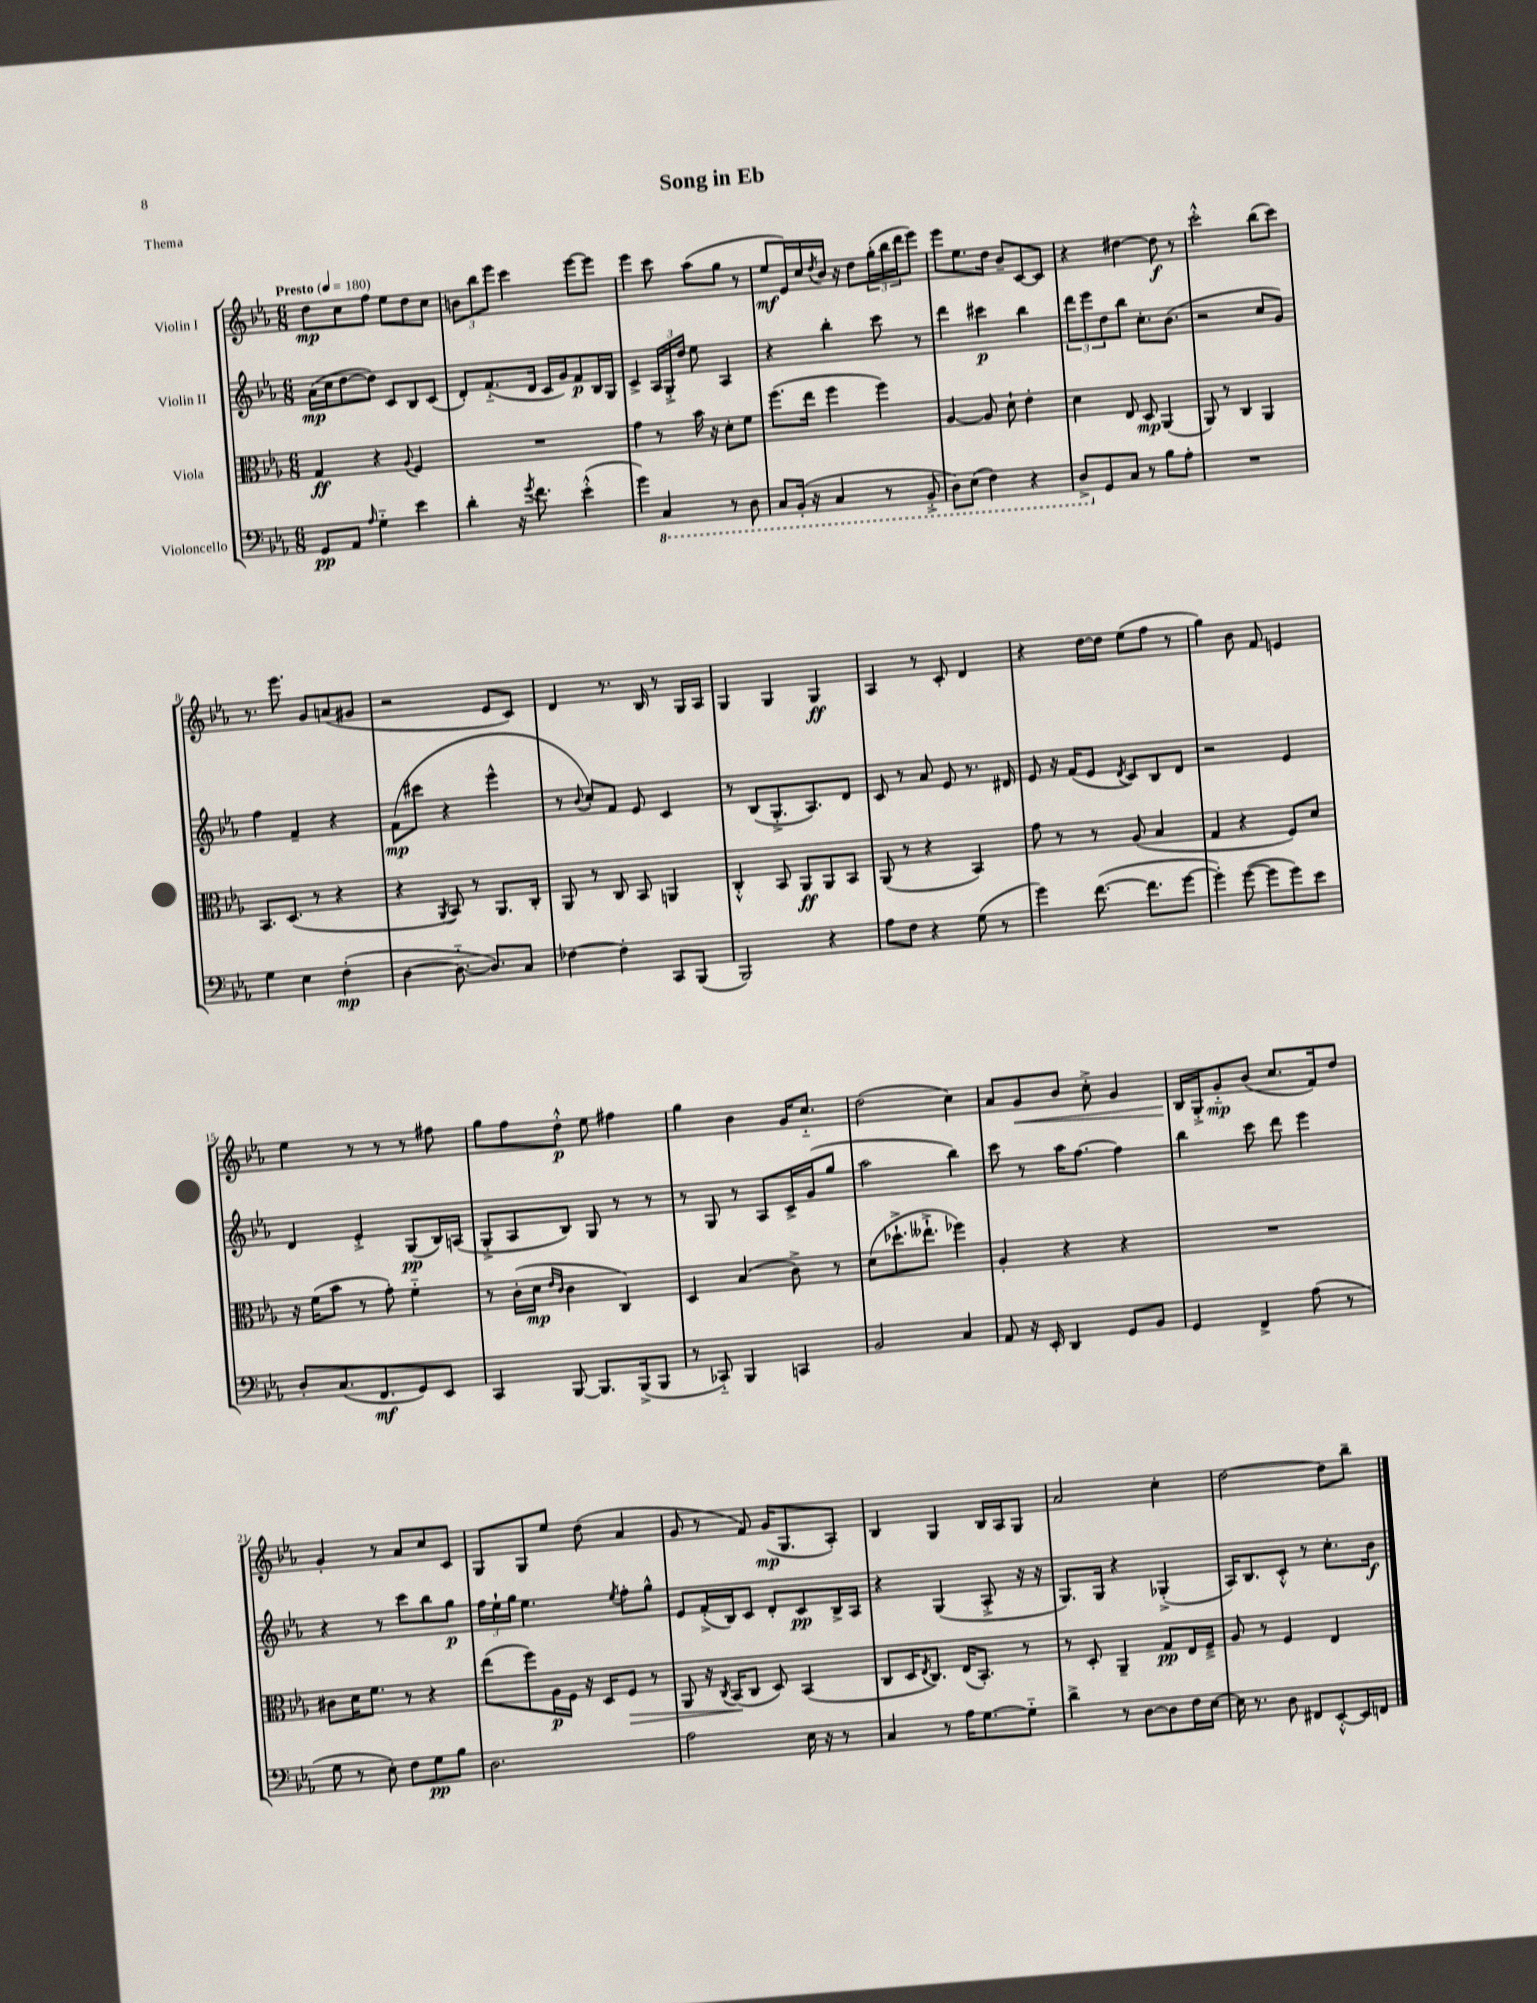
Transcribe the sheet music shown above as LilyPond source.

\header { title = "Song in Eb" piece = "Thema" }
<<
\new StaffGroup <<
\new Staff = "s0" \with { instrumentName = "Violin I" } {
    \clef treble \key ees \major \numericTimeSignature \time 6/8 \tempo "Presto" 4 = 180
    d''8\mp c''8 f''8 ees''8 d''8 c''8 |
    \tuplet 3/2 { b'8 bes''8 ees'''8 } c'''4 ees'''8~ ees'''8 |
    ees'''4 c'''8 aes''8( g''8 r8 |
    ees''8\mf ees'16) c''16 \acciaccatura { d''8 } bes'16 r16 d''8 \tuplet 3/2 { g''16-.( bes''16 d'''16 } ees'''8) |
    ees'''8 ees''8. d''16 bes'8-- c'8~ c'8 |
    r4 dis''4~ dis''8\f r8 |
    c'''2-.-^ bes''8( c'''8) |
    r8. ees'''8. g'8 a'8( gis'8 |
    r2 ees'8 c'8) |
    d'4 r8. bes16 r8 g16 aes16 |
    g4 g4 g4\ff |
    aes4 r8 c'8-. d'4 |
    r4 d''16~ d''16 ees''8( f''8 r8 |
    g''4) bes'8 f'8 e'4 |
    ees''4 r8 r8 r8 fis''8 |
    g''8 f''8 d''8-.-^\p ees''8 fis''4 |
    g''4 bes'4 g'16 c''8.-_ |
    d''2( c''4) |
    aes'8 g'8\< bes'8 c''8-.-> g'4 |
    bes16\! g16-.-> g'8-_\mp bes'8( c''8. f'16) d''8 |
    g'4-. r8 aes'8 c''8 c'8 |
    g8 g8 ees''8 d''8( aes'4 |
    g'8 r8 f'8) g'16\mp( g8. aes8-.) |
    bes4 g4 bes16 aes16 g8 |
    aes'2 c''4-. |
    d''2~ d''8 bes''8-- \bar "|." |
}
\new Staff = "s1" \with { instrumentName = "Violin II" } {
    \clef treble \key ees \major \numericTimeSignature \time 6/8
    aes'16\mp( c''16 d''8~ d''8) c'8 bes8 c'8( |
    d'8-.) f'8.-_( d'16 c'16 g'16) f'8\p bes16 g16 |
    c'4-> \tuplet 3/2 { aes16 g16-.-> d''16 } ees''8 aes4 |
    r4 bes''4-. c'''8 r8 |
    d'''4 cis'''4\p bes''4 |
    \tuplet 3/2 { d'''8 ees'''8 d''8 } bes''8 c''8.-. bes'8.( |
    r2 c''8 g'8) |
    f''4 f'4-- r4 |
    f'8\mp( cis'''8 r4 ees'''4-^ |
    r8 \appoggiatura { bes'8 } c''8-.) f'8 ees'8 c'4 |
    r8 bes8( g8.-.-> aes8.) d'8 |
    c'8 r8 aes'8 ees'8 r8. dis'16 |
    ees'8 r16 f'16( ees'8 \acciaccatura { d'8 } c'8) bes8 d'8 |
    r2 ees'4 |
    d'4 ees'4-.-> g8\pp( bes16) a16( |
    g8-.-> aes8 bes8) g8 r8 r8 |
    r8 g8 r8 aes8 c'16-> g'16( g''8 |
    aes''2 bes''4) |
    c'''8 r8 aes''16 f''8.~ f''4 |
    bes''4 c'''8 d'''8 ees'''4 |
    r4 r8 c'''8 bes''8 g''8\p |
    \tuplet 3/2 { f''16 ees''16-! g''16 } ees''4. \acciaccatura { ees''8 } f''8-. g''8-^ |
    ees'8 f'16-.->( bes16) c'8 d'8-. c'8\pp bes16-> aes16 |
    r4 g4( aes8-.-> r16 r16 |
    g8.) g16 r4 ges4-.->( |
    aes16) bes8. c'8-.-^ r8 c''8.-. bes'16\f \bar "|." |
}
\new Staff = "s2" \with { instrumentName = "Viola" } {
    \clef alto \key ees \major \numericTimeSignature \time 6/8
    g4\ff r4 \appoggiatura { aes8 } f4 |
    R2. |
    g'4 r8 bes'16 r16 d'8-. f'8 |
    f''8.( ees''16 f''4 f''4) |
    aes4~ aes8 d'8-! ees'4-. |
    d'4 ees8 d8\mp aes,4( |
    aes,8) r8 c4 aes,4 |
    bes,8. d8.( r8 r4 |
    r4 \acciaccatura { aes,8 } bes,8) r8 aes,8. c16-. |
    aes,8 r8 c8 bes,8 a,4 |
    c4-.-^ bes,8 aes,8\ff aes,8 bes,8 |
    aes,8( r8 r4 bes,4) |
    g'8 r8 r8 aes8( bes4 |
    g4 r4 f8) d'8 |
    r16 f'16( bes'8 r8 g'8-.) f'4-_ |
    r8 c'16-.( d'16\mp \grace { ees'16 c'16 } c'4 c4) |
    d4 bes4( c'8->) r8 |
    d'8( des''8.-!-> eeses''8.-!-> fes''4) |
    aes4-. r4 r4 |
    R2. |
    cis'8 d'16 f'8. r8 r4 |
    ees''8( f''8) aes16\p f16 r16 d16 f8\> r8 |
    aes,8 r16 \acciaccatura { c8 } bes,16\!( c8 d8) bes,4( |
    c8 d16 \acciaccatura { ees8 } c8.) ees16( bes,8.-.) r8 |
    r8 d8-. aes,4-- g8\pp ees16 f16---> |
    aes8 r8 f4 ees4 \bar "|." |
}
\new Staff = "s3" \with { instrumentName = "Violoncello" } {
    \clef bass \key ees \major \numericTimeSignature \time 6/8
    g,8\pp aes,8 \grace { aes16 } g4-_ ees'4 |
    d'4-. r16 \acciaccatura { g'8 } f'8. ees'4-.-^( |
    g'4) \ottava #-1 c,4 r8 d,8 |
    c,8 bes,,16-.( r16 c,4 r8 bes,,8-.-> |
    d,8) ees,8( f,4) r4 |
    d,8-> \ottava #0 g,8 c8 r8 bes8 aes8-. |
    R2. |
    g4 ees4 f4-.\mp( |
    d4~ d8.~-_ d8.) c8 |
    fes4~ fes4-. c,8 bes,,8( |
    bes,,2) r4 |
    aes8 f8 r4 g8( r8 |
    g'4) f'8.~( f'8. g'8~ |
    g'4-.) g'8~( g'8 g'8) ees'8 |
    d8-. c8.( f,8.\mf g,8) ees,8 |
    c,4 bes,,8~ bes,,8. bes,,16->( bes,,8 |
    r8 ces,8-_) bes,,4 c,4 |
    bes,2 c4 |
    aes,8 r16 ees,16-. d,4 g,8 bes,8 |
    g,4 f,4-> aes8( r8 |
    g8 r8 ees8-.) f8 g8\pp bes8 |
    d2. |
    aes2 ees16 r16 r8 |
    c4 r8 aes16 g8.~ g8-_ |
    d'4-> r8 d8~ d8 f16 ees16~ |
    ees16 r8. d8 fis,8 ees,8~-.-^ ees,16 f,16 \bar "|." |
}
>>
>>
